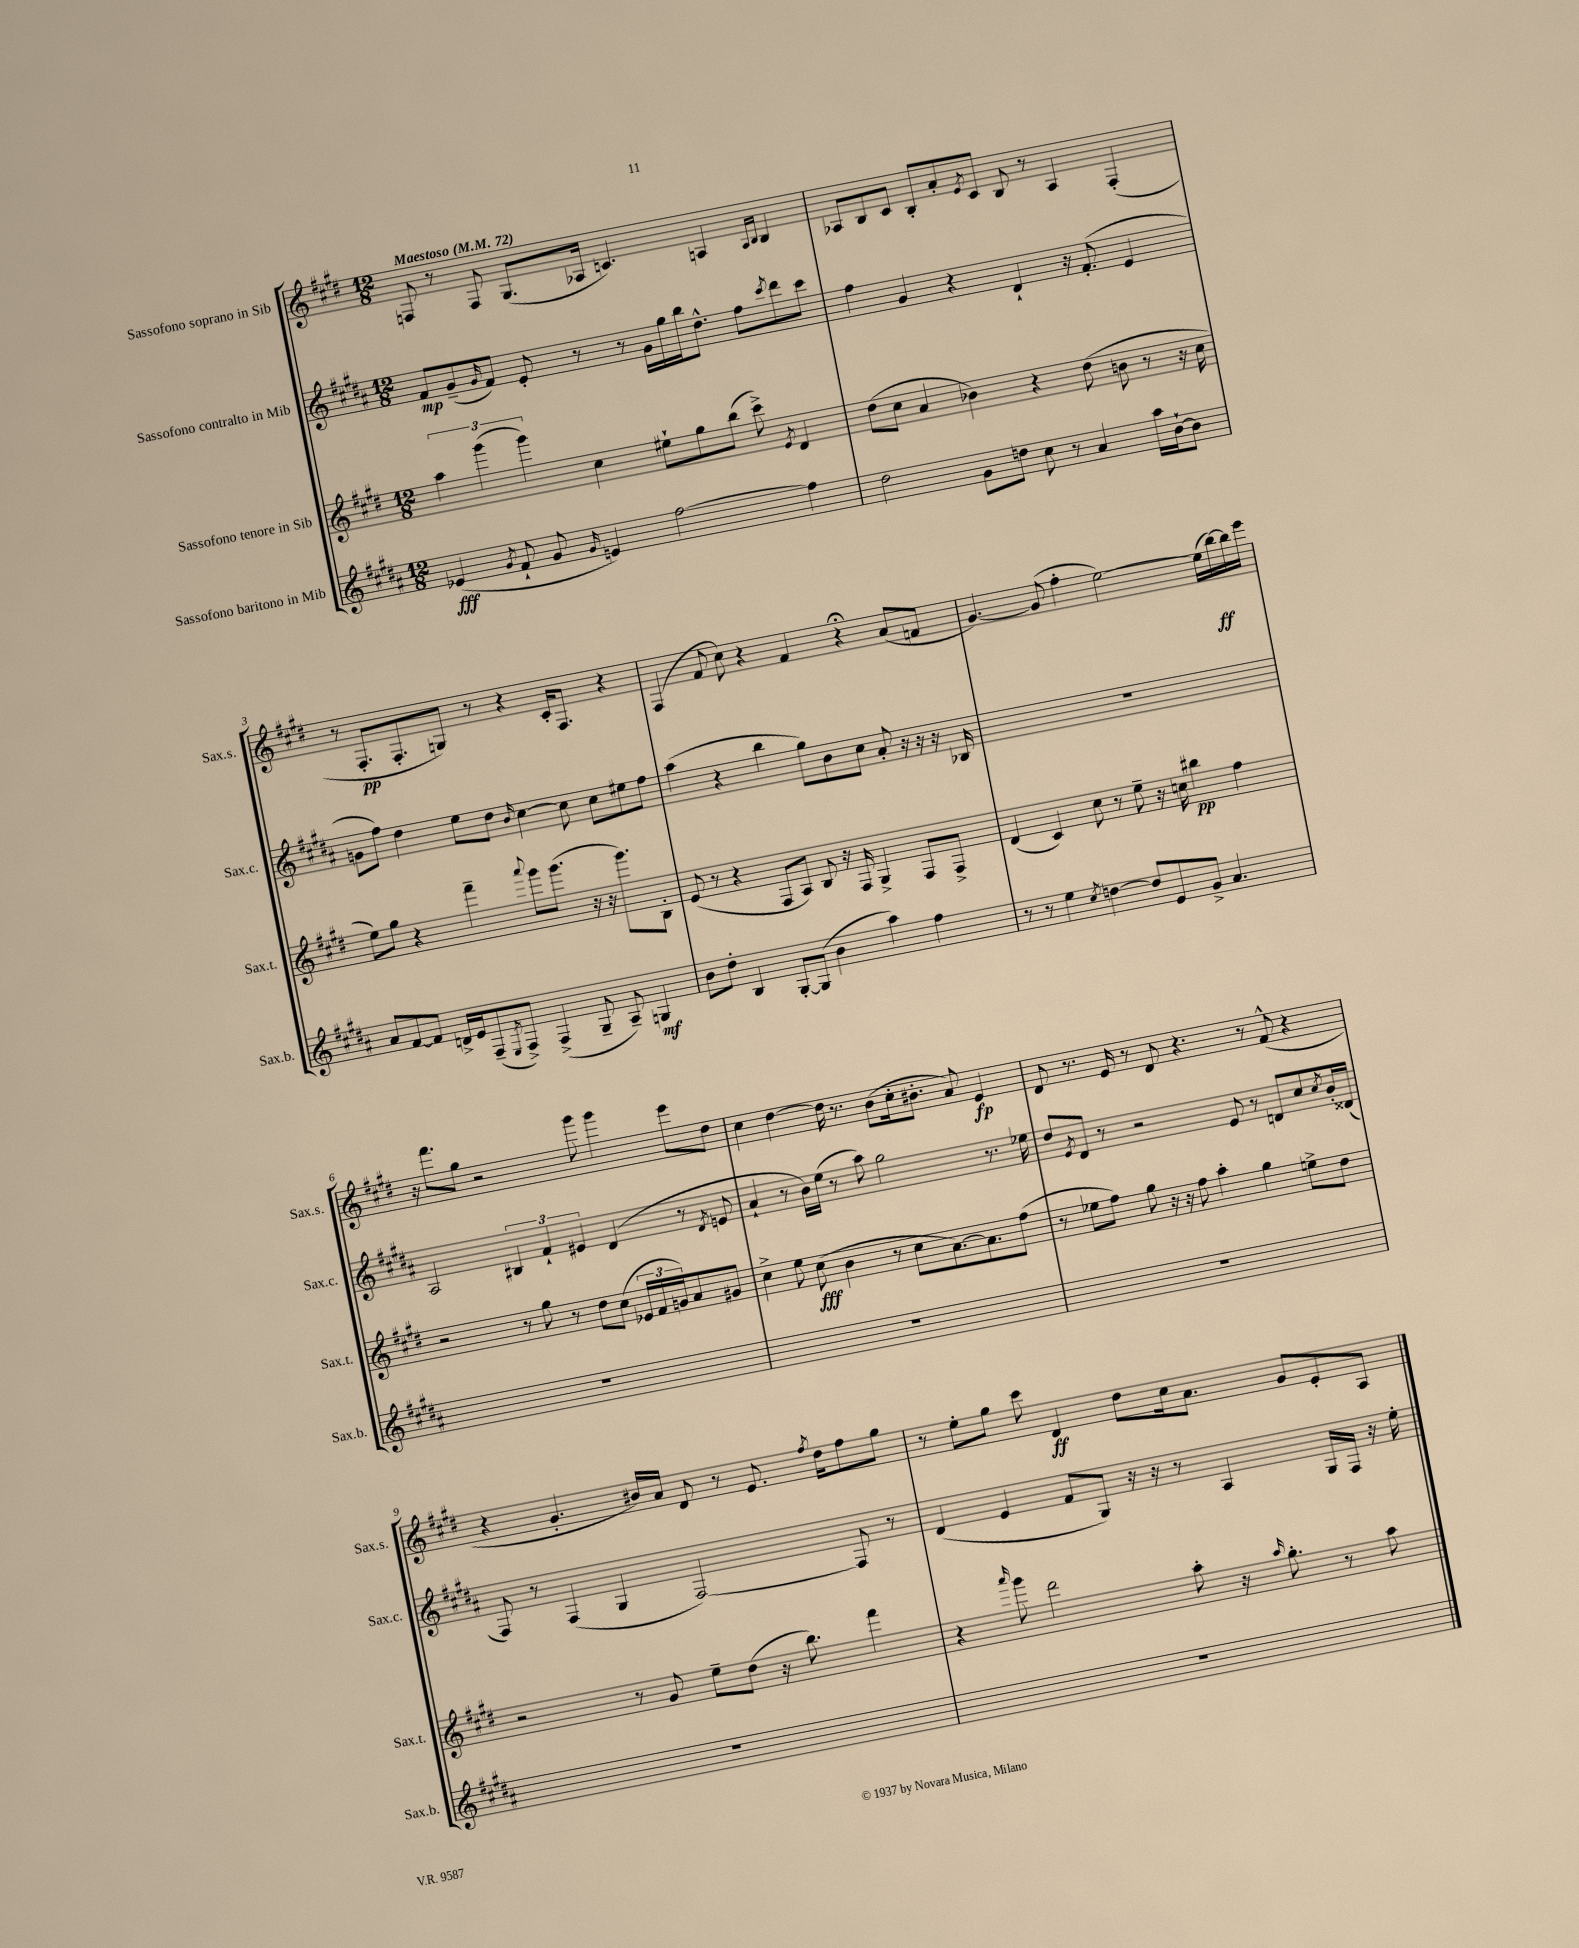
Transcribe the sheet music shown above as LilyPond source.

<<
\new StaffGroup <<
\new Staff = "s0" \with { instrumentName = "Sassofono soprano in Sib" shortInstrumentName = "Sax.s." } {
    \clef treble \key e \major \numericTimeSignature \time 12/8 \tempo "Maestoso" 4 = 72
    f8 r8 f8 gis8.( aes16 c'4.) a4 \grace { a16 b16 } b4 |
    aes8 b8 cis'8 b8-. a'8-. \acciaccatura { e'8 } cis'8 b8 r8 aes4 fis4-.( |
    r8 fis8.-.\pp fis8.-. g8) r8 r4 cis'16-. fis8. r4 |
    fis4( fis'8 cis''8) r4 fis'4 r4\fermata a'8( f'8 |
    gis'4.~) gis'8( fis''4-. e''2~) e''16( b''16~\ff) b''16 e'''16 |
    r16 fis'''8. gis''8 r2 gis'''8 gis'''4 e'''8 dis''8 |
    cis''4 dis''4~ dis''16 r8. b'8( cis''16-. bis'8.-. a'8) e'4\fp |
    dis'8 r8. e'16 r8 dis'8 r4. r8 fis'8-^( r4 |
    r4 gis'4.-. bis'16) a'16 dis'8 r8 e'8. \acciaccatura { fis''8 } dis''16 fis''8 gis''8 |
    r8 e''8-. gis''8 cis'''8 dis'4\ff dis''8 cis''16 a'8. gis'8 e'8-. a8 \bar "|." |
}
\new Staff = "s1" \with { instrumentName = "Sassofono contralto in Mib" shortInstrumentName = "Sax.c." } {
    \clef treble \key b \major \numericTimeSignature \time 12/8
    fis'8\mp gis'8--( \grace { gis'16 } fis'8) e'8-. r8 r8 gis'16 gis''16 b''16 dis''8.-^ fis''8 \acciaccatura { cis'''8 } dis'''8 cis'''8 |
    fis''4 gis'4 r4 dis'4-! r16 fis'8.-.( e'4 |
    g'8 fis''8) dis''4 e''8 dis''8 \grace { b'16 } cis''4~ cis''8 cis''8 eis''8 fis''8 |
    ais''4( r4 b''4 gis''8) b'8 cis''8 ais'8-. r16 r16 r16 bes16 |
    R1. |
    ais2 \tuplet 3/2 { bis4 fis'4-! eis'4 } dis'4( r8 \acciaccatura { dis'8 } e'8 |
    ais'4-! r8 b'16) e''16( r8 ais''8) gis''2 r8. ees''16 |
    dis''8 \acciaccatura { e'8 } dis'8 r8 r2 e'8 r8 d'8 cis''8 \acciaccatura { cis''8 } b'16-. disis'16( |
    fis8) r8 fis4( gis4 fis2~) fis8 r8 |
    dis'4( e'4 fis'8 gis8) r16 r16 r8 ais4 gis16 fis16 r16 e''16-. \bar "|." |
}
\new Staff = "s2" \with { instrumentName = "Sassofono tenore in Sib" shortInstrumentName = "Sax.t." } {
    \clef treble \key e \major \numericTimeSignature \time 12/8
    \tuplet 3/2 { a''4 gis'''4( gis'''4) } cis''4 eis''8-! gis''8 b''8( cis'''8->) \acciaccatura { e'8 } dis'4 |
    dis''8( cis''8 a'4 bes'4) r4 dis''8( b'8 r8 r16 cis''16 |
    e''8) gis''8 r4 fis'''4-- \appoggiatura { a'''8 } gis'''8 gis'''8.( r16 r16 gis'''8.) b8-. |
    e'8( r8 r4 fis8 a8) b8 r16 fis16 gis4-> fis8 fis8-> |
    dis'4( cis'4) cis''8 r8 e''8-- r16 c''16 bis''4\pp fis''4 |
    r2 r8 gis''8 r8 dis''8 cis''8( \tuplet 3/2 { ees'16 fis'16 g'16) } a'8 gis'8 |
    cis''4-> e''8 cis''8\fff( b'4 r8 cis''8 a'8.~) a'8. fis''8( |
    r8 ees''8 fis''8) gis''8 r16 r16 fis''8 a''4-. gis''4 e''8-> dis''8 |
    r2 r8 gis'8 e''8-- dis''8( r16 b''8.) fis'''4 |
    r4 \grace { a'''16 } gis'''8 dis'''2 a''8-. r16 \grace { a''16 } gis''8.-. r8 a''8 \bar "|." |
}
\new Staff = "s3" \with { instrumentName = "Sassofono baritono in Mib" shortInstrumentName = "Sax.b." } {
    \clef treble \key b \major \numericTimeSignature \time 12/8
    ees'4\fff( \acciaccatura { gis'8 } fis'8-! gis'8 \grace { gis'16 } e'4) fis''2~ fis''4 |
    dis''2 gis'8 d''8 cis''8 r8 ais'4 ais''16 b'16~-! b'8 |
    ais'8 fis'8~ fis'8 d'16-> e'16 fis8--( \acciaccatura { e8 } fis8->) fis4->( gis8-- ais8--) g4\mf |
    b'8 dis''8-. b4 gis8~-. gis8( b'4 ais''4) fis''4 |
    r8 r8 e''4 \acciaccatura { cis''8 } d''4~ d''8 e'8 gis'8-> ais'4. |
    R1. |
    R1. |
    R1. |
    R1. |
    R1. \bar "|." |
}
>>
>>
